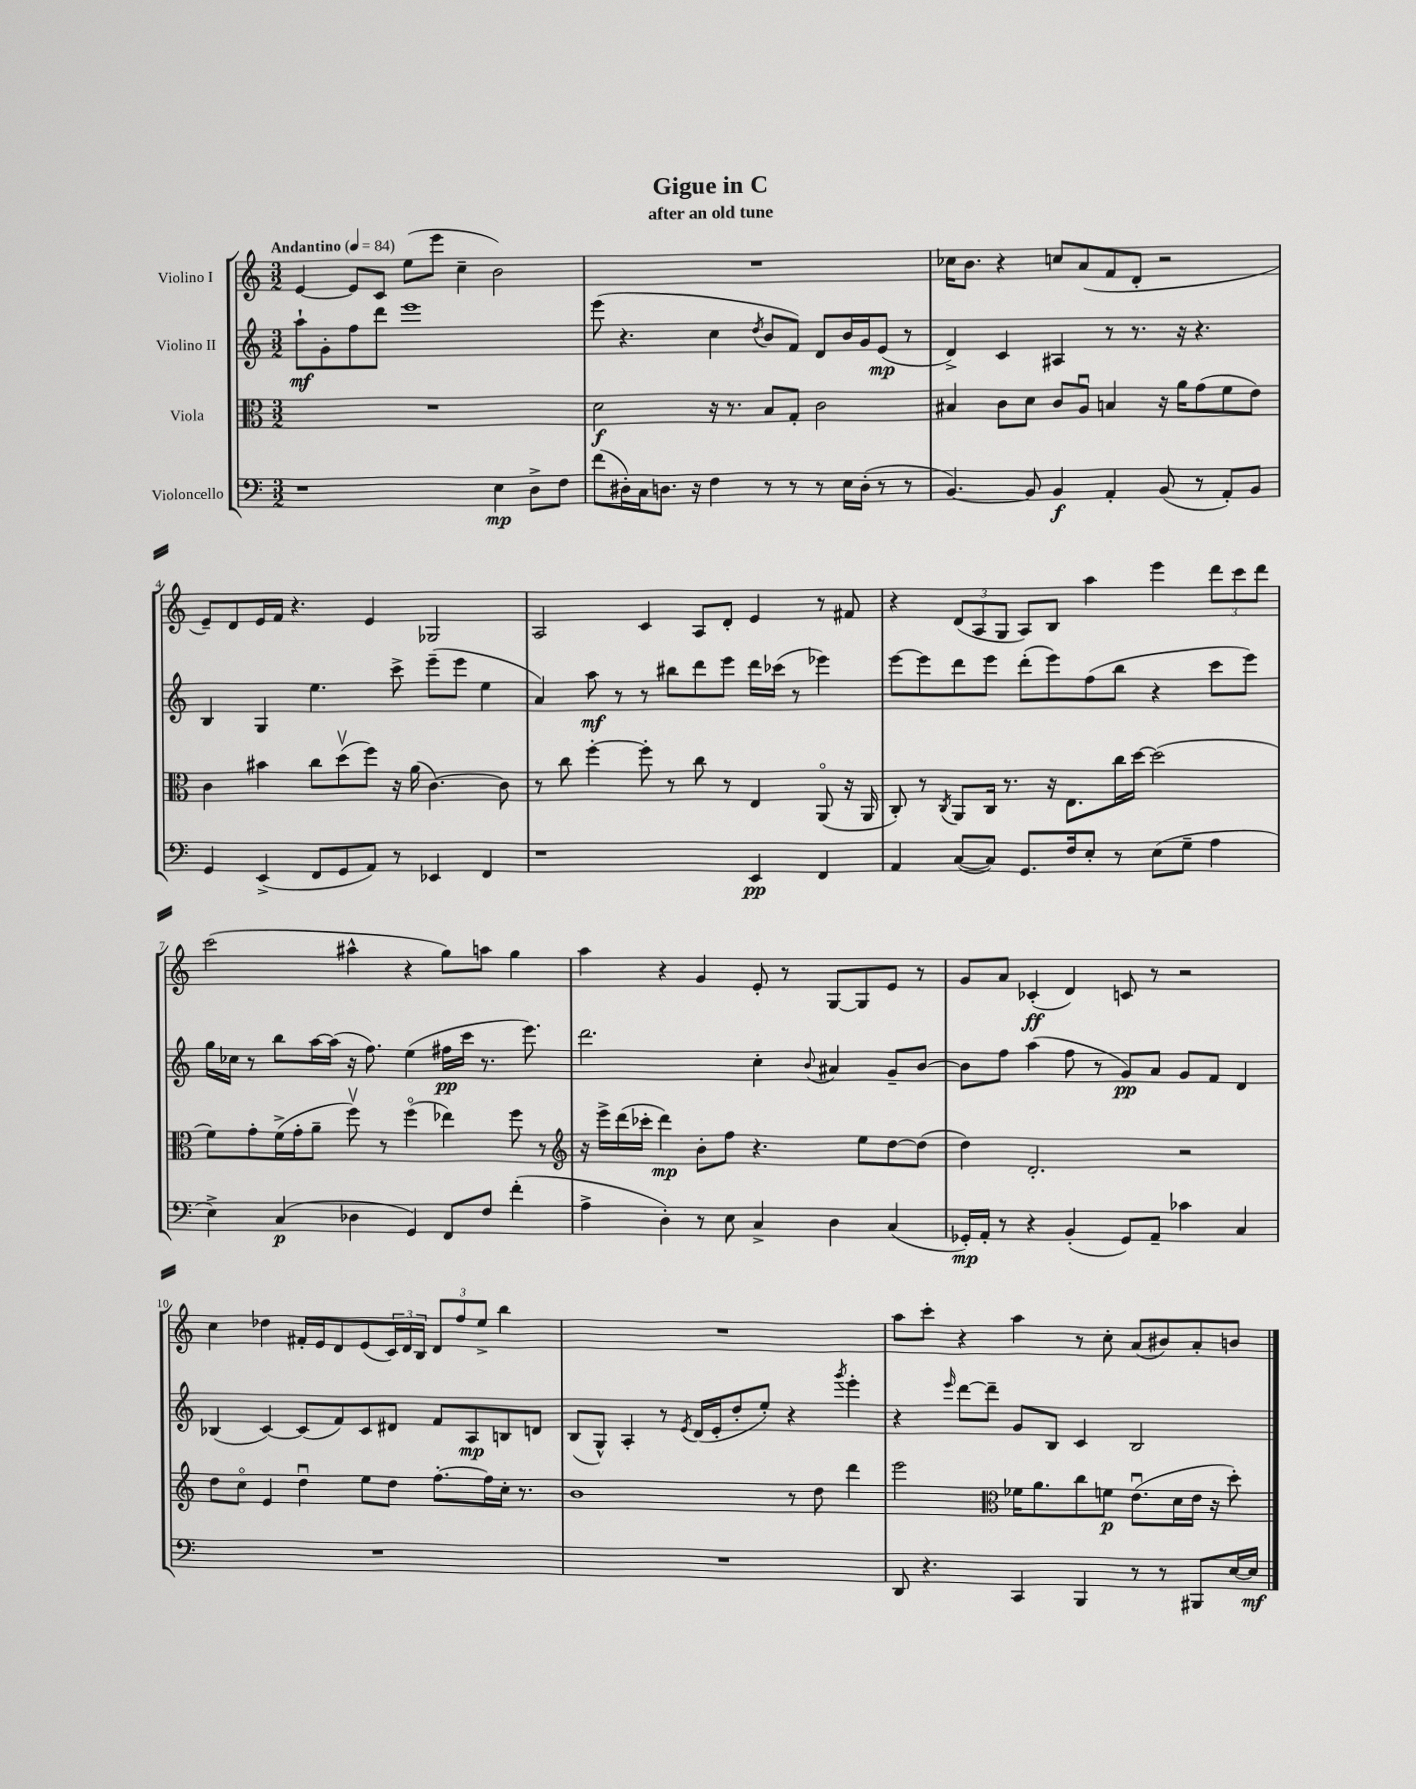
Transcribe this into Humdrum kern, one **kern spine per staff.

**kern	**kern	**kern	**kern
*staff4	*staff3	*staff2	*staff1
*clefF4	*clefC3	*clefG2	*clefG2
*k[]	*k[]	*k[]	*k[]
*M3/2	*M3/2	*M3/2	*M3/2
*MM84	*MM84	*MM84	*MM84
1r	1.r	8aa`\L	[4e/
.	.	8g'\	.
.	.	8ff\	8e/]L
.	.	8ddd\J	8c/J
.	.	1eee	(8ee\L
.	.	.	8eee\J
.	.	.	4cc~\
4E\	.	.	2b\)
8D^\L	.	.	.
8F\J	.	.	.
=	=	=	=
(8f\L	2d\	(8eee\	1.r
16D#'\L)	.	4.r	.
16C\J	.	.	.
8.D\J	.	.	.
16r	.	.	.
4F\	16r	4cc\	.
.	8.r	.	.
.	.	8qdd/	.
8r	8B/L	8b/L	.
8r	8G'/J	8f/J)	.
8r	2c\	8d/L	.
16E\LL	.	16b/L	.
(16D'\JJ	.	16g/J	.
8r	.	(8e/J	.
8r	.	8r	.
=	=	=	=
[4.BB/)	4B#/	4d^/)	16cc-\LK
.	.	.	8.b\J
.	8c\L	4c/	4r
8BB/]	8d\J	.	.
4BB/	8c/L	4A#/	8cc/L
.	8Au/J	.	(8a/
4AA'/	4B/	8r	8f/
.	.	8.r	8d'/J
(8BB/	16r	.	2r
.	16a\LK	16r	.
8r	(8g\	4.r	.
8AA'/L)	8f\	.	.
8BB/J	8e\J)	.	.
=	=	=	=
4GG/	4c\	4B/	8e~/L)
.	.	.	8d/
(4EE^/	4b#\	4G/	16e/L
.	.	.	16f/JJ
.	.	.	4.r
8FF/L	8cc\L	4.ee\	.
8GG/	(8ddv\	.	.
8AA/J)	8ff\J)	.	4e/
8r	16r	8ccc^\	.
.	(16a\	.	.
4EE-/	[4.c\)	(8eee~\L	2G-/
.	.	8eee\J	.
4FF/	.	4ee\	.
.	8c\]	.	.
=	=	=	=
1r	8r	4a/)	2A/
.	8cc\	.	.
.	[4ff'\	8aa\	.
.	.	8r	.
.	8ff'\]	8r	4c/
.	8r	8bb#\L	.
.	8cc\	8ddd\	8A/L
.	8r	8eee\J	8d'/J
4EE/	4E/	16ddd\LL	4e/
.	.	(16ccc-\JJ	.
.	.	8r	.
4FF/	(8AAo/	4eee-\)	8r
.	16r	.	8f#/
.	16AA/	.	.
=	=	=	=
4AA/	8C'/)	[8eee\L	4r
.	8r	8eee\]	.
.	8qC/	.	.
([8C/L	8AA/L	8ddd\	(12d/L
.	.	.	12A/
8C/]J)	16C/Jk	8eee\J	.
.	.	.	12G/J
.	8.r	.	.
8.GG/L	.	(8ddd'\L	8A/L)
.	16r	8eee\)	8B/J
16F/k	8.E\L	.	.
8E'/J	.	(8ff\	4aa\
8r	16cc\L	8bb\J	.
.	[16dd\JJ	.	.
(8E\L	(2dd\]	4r	4eee\
8G~\J	.	.	.
4A\	.	8ccc\L	12ddd\L
.	.	.	12ccc\
.	.	8eee\J)	.
.	.	.	12ddd\J
=	=	=	=
4E^\)	8f\L)	16gg\LL	(2ccc\
.	.	16cc-\JJ	.
.	8g'\	8r	.
(4C/	(16f^\L	8bb\L	.
.	16g'\J	.	.
.	8a~\J	[16aa\L	.
.	.	(16aa\]JJ	.
4D-\	8ffv\)	16r	4aa#^^\
.	.	8.ff\)	.
.	8r	.	.
4GG/)	(4ffo\	(4ee\	4r
8FF/L	4ee-\)	16ff#\LL	8gg\L)
.	.	16ccc\JJ	.
8F/J	.	8.r	8aa\J
(4f'\	8ff\	.	4gg\
.	.	8.eee\)	.
.	8r	.	.
=	=	=	=
*	*clefG2	*	*
4A^\	16r	2.ddd\	4aa\
.	16eee^\LL	.	.
.	(16ddd\	.	.
.	16ccc-'\JJ	.	.
4D'\)	4ddd\)	.	4r
8r	8b'\L	.	4g/
8E\	8ff\J	.	.
4C^/	4.r	4cc'\	8e'/
.	.	.	8r
.	.	8qqb/	.
4D\	.	4a#/	[8G/L
.	8ee\L	.	8G/]
(4C/	[8dd\	8g~/L	8e/J
.	(8dd\]J	[8b/J	8r
=	=	=	=
16GG-'/LL)	4dd\)	8b\]L	8g/L
16AA'/JJ	.	.	.
8r	.	8ff\J	8a/J
4r	2.d'/	(4aa\	(4c-'/
(4BB'/	.	8ff\	4d/)
.	.	8r	.
8GG-/L)	.	8g/L)	8c/
8AA~/J	.	8a/J	8r
4c-\	2r	8g/L	2r
.	.	8f/J	.
4C/	.	4d/	.
=	=	=	=
1.r	8dd\L	(4B-/	4cc\
.	8cco\J	.	.
.	4e/	[4c/)	4dd-\
.	4ddu\	(8c/]L	16f#'/LL
.	.	.	16e/J
.	.	8f/)	8d/
.	8ee\L	8c/	(8e/
.	8dd\J	8d#/J	24c/L)
.	.	.	24d/
.	.	.	24B/JJ
.	[8.ff'\L	8f/L	12d/L
.	.	.	12ff/
.	.	8A/	.
.	.	.	12ee^/J
.	16ff\]L	.	.
.	16cc'\JJ	8B/	4bb\
.	8.r	.	.
.	.	8d/J	.
=	=	=	=
1.r	1b	(8B/L	1.r
.	.	8G^^/J)	.
.	.	4A'/	.
.	.	8r	.
.	.	8qe/	.
.	.	(16d/LL	.
.	.	16e'/J	.
.	.	8dd'/	.
.	.	8ee'/J)	.
.	8r	4r	.
.	8dd\	.	.
.	.	8qggg/	.
.	4ddd\	4eee'\	.
=	=	=	=
8DD/	2eee\	4r	8aa\L
4.r	.	.	8ccc'\J
.	.	16qqeee/	.
.	.	[8ddd\L	4r
.	.	8ddd~\]J	.
*	*clefC3	*	*
4CC/	16f-\LK	8g/L	4aa\
.	8.a\	.	.
.	.	8B/J	.
4BBB/	8cc\	4c/	8r
.	8f\J	.	8cc'\
8r	(8.eu\L	2B/	(8a/L
8r	.	.	8b#/)
.	16d\L	.	.
8BBB#/L	16e\JJ	.	8a'/
.	16r	.	.
[16E/L	8dd'\)	.	8b/J
16E/]JJ	.	.	.
==	==	==	==
*-	*-	*-	*-
